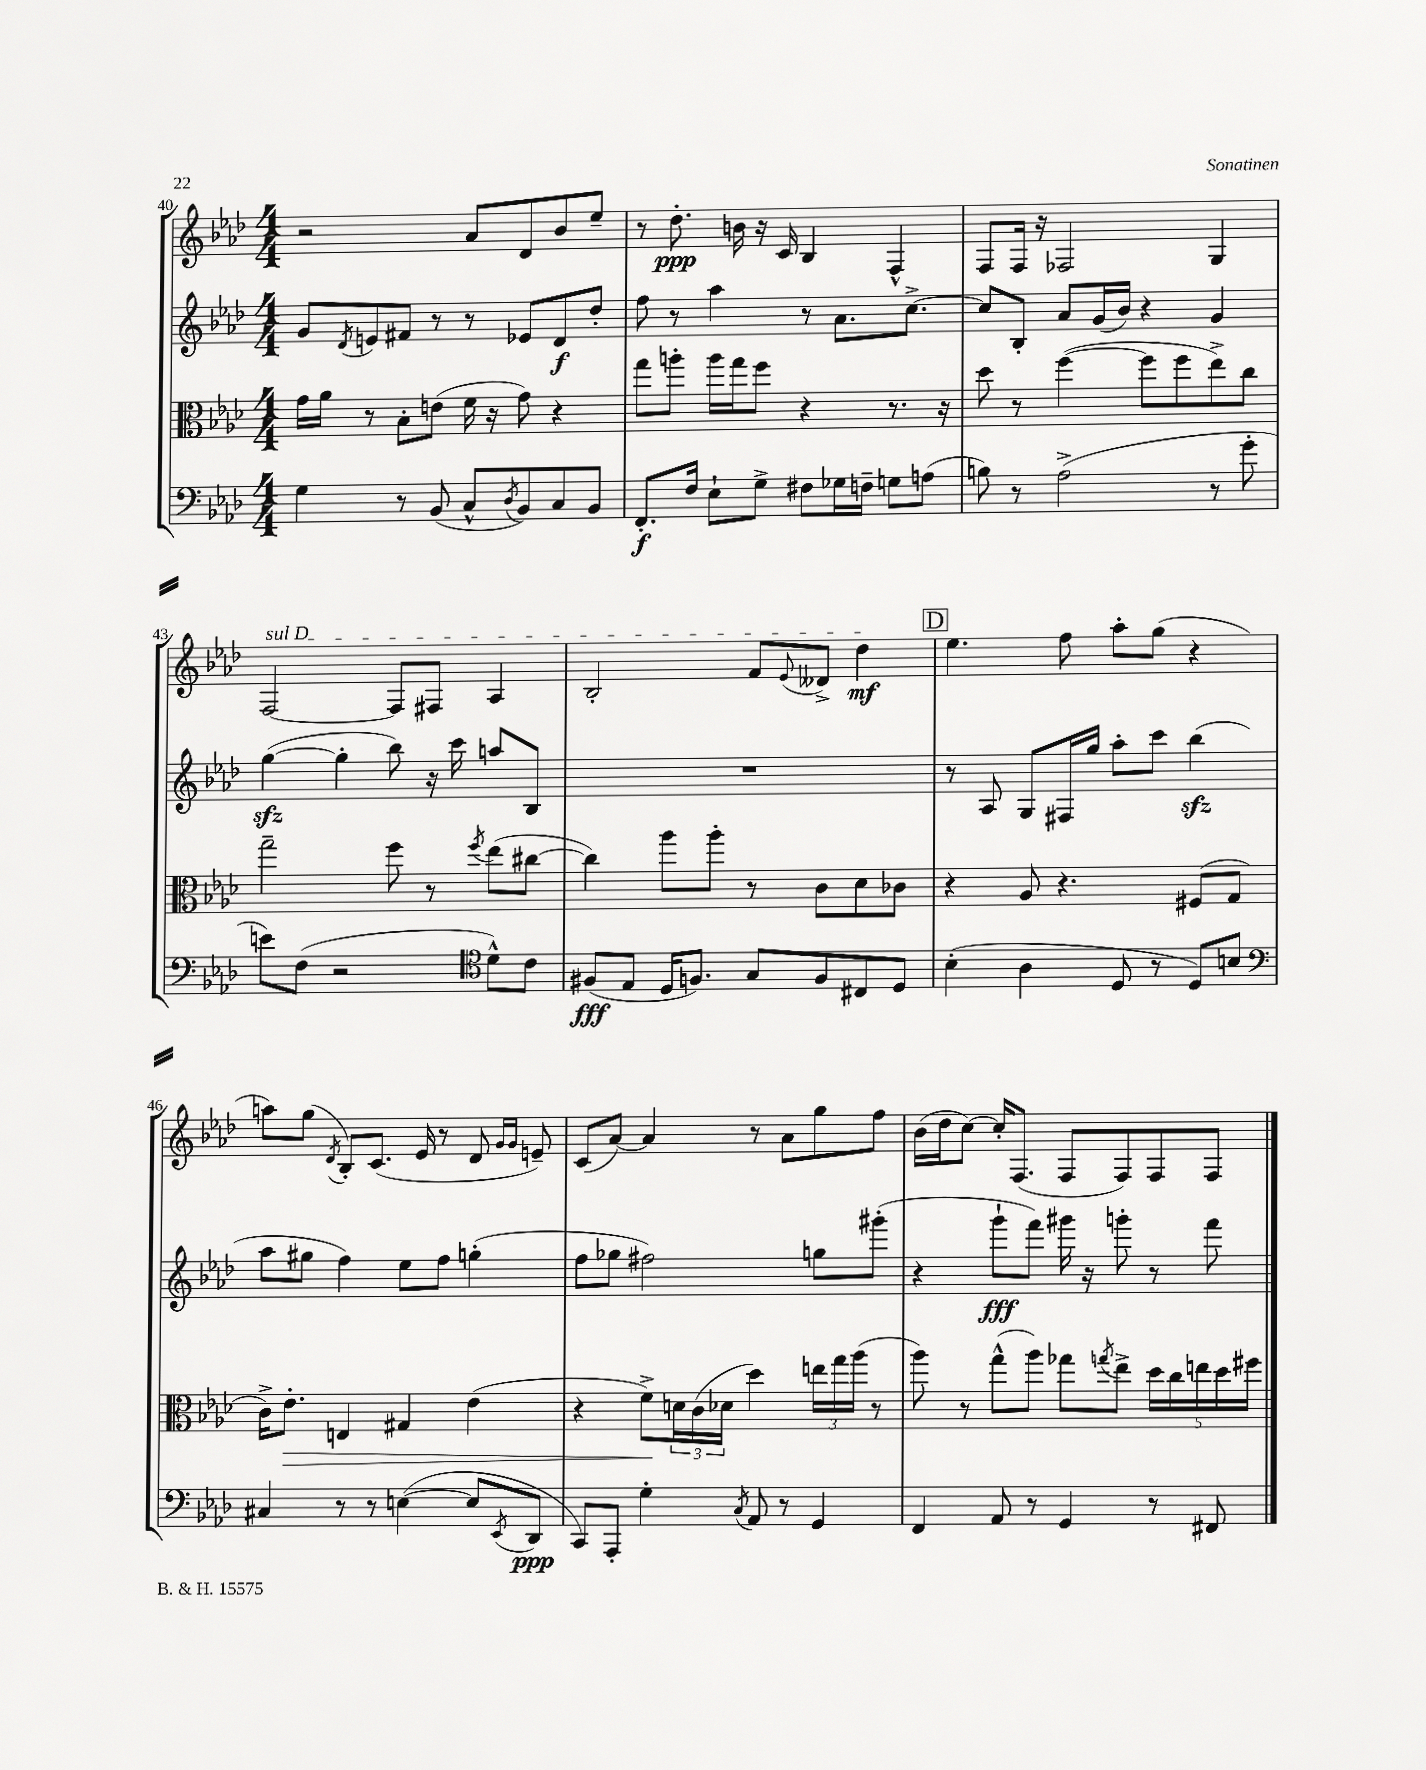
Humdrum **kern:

**kern	**dynam	**kern	**dynam	**kern	**dynam	**kern	**dynam
*part4	*part4	*part3	*part3	*part2	*part2	*part1	*part1
*staff4	*staff4	*staff3	*staff3	*staff2	*staff2	*staff1	*staff1
*clefF4	*	*clefC3	*	*clefG2	*	*clefG2	*
*k[b-e-a-d-]	*	*k[b-e-a-d-]	*	*k[b-e-a-d-]	*	*k[b-e-a-d-]	*
*M4/4	*	*M4/4	*	*M4/4	*	*M4/4	*
=40	=40	=40	=40	=40	=40	=40	=40
4G\	.	16g\LL	.	8g/L	.	2r	.
.	.	16a-\JJ	.	.	.	.	.
.	.	.	.	8qd-/	.	.	.
.	.	8r	.	8en/	.	.	.
8r	.	8B-'\L	.	8f#X/J	.	.	.
(8BB-/	.	(8en\J	.	8r	.	.	.
8C^^/L	.	16f\	.	8r	.	8a-/L	.
.	.	16r	.	.	.	.	.
8qD-/	.	.	.	.	.	.	.
8BB-/)	.	8g\)	.	8e-X/L	.	8d-/	.
8C/	.	4r	.	8d-/	f	8b-/	.
8BB-/J	.	.	.	8dd-'/J	.	8ee-~/J	.
=41	=41	=41	=41	=41	=41	=41	=41
8.FF'/L	f	8gg\L	.	8ff\	.	8r	.
.	.	8aan'\J	.	8r	.	8.dd-'\	ppp
16F/Jk	.	.	.	.	.	.	.
8E-`\L	.	16aa\LL	.	4aa-\	.	.	.
.	.	16gg\J	.	.	.	16bn\	.
8G^\J	.	8ff\J	.	.	.	16r	.
.	.	.	.	.	.	16c/	.
8F#X\L	.	4r	.	8r	.	4B-/	.
16G-X\L	.	.	.	8.a-\L	.	.	.
16Fn~\JJ	.	.	.	.	.	.	.
8Gn\L	.	8.r	.	.	.	4F^^/	.
.	.	.	.	[8.cc^\J	.	.	.
(8An\J	.	.	.	.	.	.	.
.	.	16r	.	.	.	.	.
=42	=42	=42	=42	=42	=42	=42	=42
8Bn\)	.	8dd-\	.	8cc/L]	.	8F/L	.
8r	.	8r	.	8B-'/J	.	16F/Jk	.
.	.	.	.	.	.	16r	.
(2A-^\	.	([4ff\	.	8a-/L	.	2F-X/	.
.	.	.	.	(16g/L	.	.	.
.	.	.	.	16b-/JJ)	.	.	.
.	.	8ff\L]	.	4r	.	.	.
.	.	8ff\	.	.	.	.	.
8r	.	8ee-^\)	.	4g/	.	4G/	.
8g'\	.	8cc\J	.	.	.	.	.
!!LO:LB:g=z
=43	=43	=43	=43	=43	=43	=43	=43
!	!	!	!	!	!	!LO:TX:a:i:t=sul D	!
8en\L)	.	2gg~\	.	([4ggzz\	.	[2F/	.
(8F\J	.	.	.	.	.	.	.
2r	.	.	.	4gg'\]	.	.	.
.	.	8ff\	.	8bb-\)	.	8F/L]	.
.	.	8r	.	16r	.	8F#X/J	.
.	.	.	.	16ccc\	.	.	.
*clefC4	*	*	*	*	*	*	*
.	.	8qff/	.	.	.	.	.
8d-^^\L)	.	(8ee-\L	.	8aan/L	.	4A-/	.
8c\J	.	[8cc#X\J	.	8B-/J	.	.	.
=44	=44	=44	=44	=44	=44	=44	=44
(8F#X/L	fff	4cc#\])	.	1r	.	2B-'/	.
8E-/J	.	.	.	.	.	.	.
16D-/KL	.	8aa-\L	.	.	.	.	.
8.Fn/J)	.	.	.	.	.	.	.
.	.	8aa-'\J	.	.	.	.	.
8G/L	.	8r	.	.	.	8f/L	.
.	.	.	.	.	.	8qqe-/	.
8F/	.	8c\L	.	.	.	8d--X^/J	.
8C#X/	.	8d-\	.	.	.	4dd-\	mf
8D-/J	.	8c-X\J	.	.	.	.	.
!!LO:REH:place=s1:t=D
=45	=45	=45	=45	=45	=45	=45	=45
(4B-'\	.	4r	.	8r	.	4.ee-\	.
.	.	.	.	8A-/	.	.	.
4A-\	.	8A-/	.	8G/L	.	.	.
.	.	4.r	.	16F#X/L	.	8ff\	.
.	.	.	.	16gg/JJ	.	.	.
8D-/	.	.	.	8aa-'\L	.	8aa-'\L	.
8r	.	.	.	8ccc\J	.	(8gg\J	.
8D-/L)	.	(8F#X/L	.	(4bb-zz\	.	4r	.
8Bn/J	.	8G/J	.	.	.	.	.
!!LO:LB:g=z
=46	=46	=46	=46	=46	=46	=46	=46
*clefF4	*	*	*	*	*	*	*
4C#X/	.	16c^\KL)	.	8aa-\L	.	8aan\L)	.
!	!	!	!LO:HP:b	!	!	!	!
.	.	8.e-'\J	>	.	.	.	.
.	.	.	.	8gg#X\J	.	(8gg\J	.
.	.	.	.	.	.	8qd-/	.
8r	.	4En/	.	4ff\)	.	8B-'/L)	.
8r	.	.	.	.	.	(8.c/J	.
([4En\	.	4G#X/	.	8ee-\L	.	.	.
.	.	.	.	.	.	16e-/	.
.	.	.	.	8ff\J	.	8r	.
8E/L]	.	(4e-\	.	(4ggn'\	.	8d-/	.
.	.	.	.	.	.	16qqg/LL	.
8qEE-/	.	.	.	.	.	16qqg/JJ	.
8DD-/J	ppp	.	.	.	.	8en~/)	.
=47	=47	=47	=47	=47	=47	=47	=47
8CC/L)	.	4r	.	8ff\L	.	(8c/L	.
8AAA-'/J	.	.	.	8gg-X\J	.	[8a-/J)	.
4G'\	.	8f^\L)	.	2ff#X\)	.	4a-/]	.
.	.	24dn\L	]	.	.	.	.
.	.	(24c\	.	.	.	.	.
.	.	24d-X\JJ	.	.	.	.	.
8qC/	.	.	.	.	.	.	.
8AA-/	.	4dd-\)	.	.	.	8r	.
8r	.	.	.	.	.	8a-\L	.
4GG/	.	24een\LL	.	8ggn\L	.	8gg\	.
.	.	24gg\	.	.	.	.	.
.	.	(24aa-\JJ	.	.	.	.	.
.	.	8r	.	(8ggg#X'\J	.	8ff\J	.
=48	=48	=48	=48	=48	=48	=48	=48
4FF/	.	8aa-\)	.	4r	.	(16b-\LL	.
.	.	.	.	.	.	16dd-\J	.
.	.	8r	.	.	.	[8cc\J)	.
8AA-/	.	(8gg^^\L	.	8ggg`\L	fff	16cc'/KL]	.
.	.	.	.	.	.	(8.F/J	.
8r	.	8aa-\J)	.	8fff\J)	.	.	.
4GG/	.	8gg-X\L	.	16ggg#X\	.	8F/L	.
.	.	.	.	16r	.	.	.
.	.	8qggn/	.	.	.	.	.
.	.	8ee-^\J	.	8gggn'\	.	8F/)	.
8r	.	20dd-\LL	.	8r	.	8F/	.
.	.	20cc\	.	.	.	.	.
.	.	20een\	.	.	.	.	.
8FF#X/	.	.	.	8fff\	.	8F/J	.
.	.	20dd-\	.	.	.	.	.
.	.	20ff#X\JJ	.	.	.	.	.
==	==	==	==	==	==	==	==
*-	*-	*-	*-	*-	*-	*-	*-
